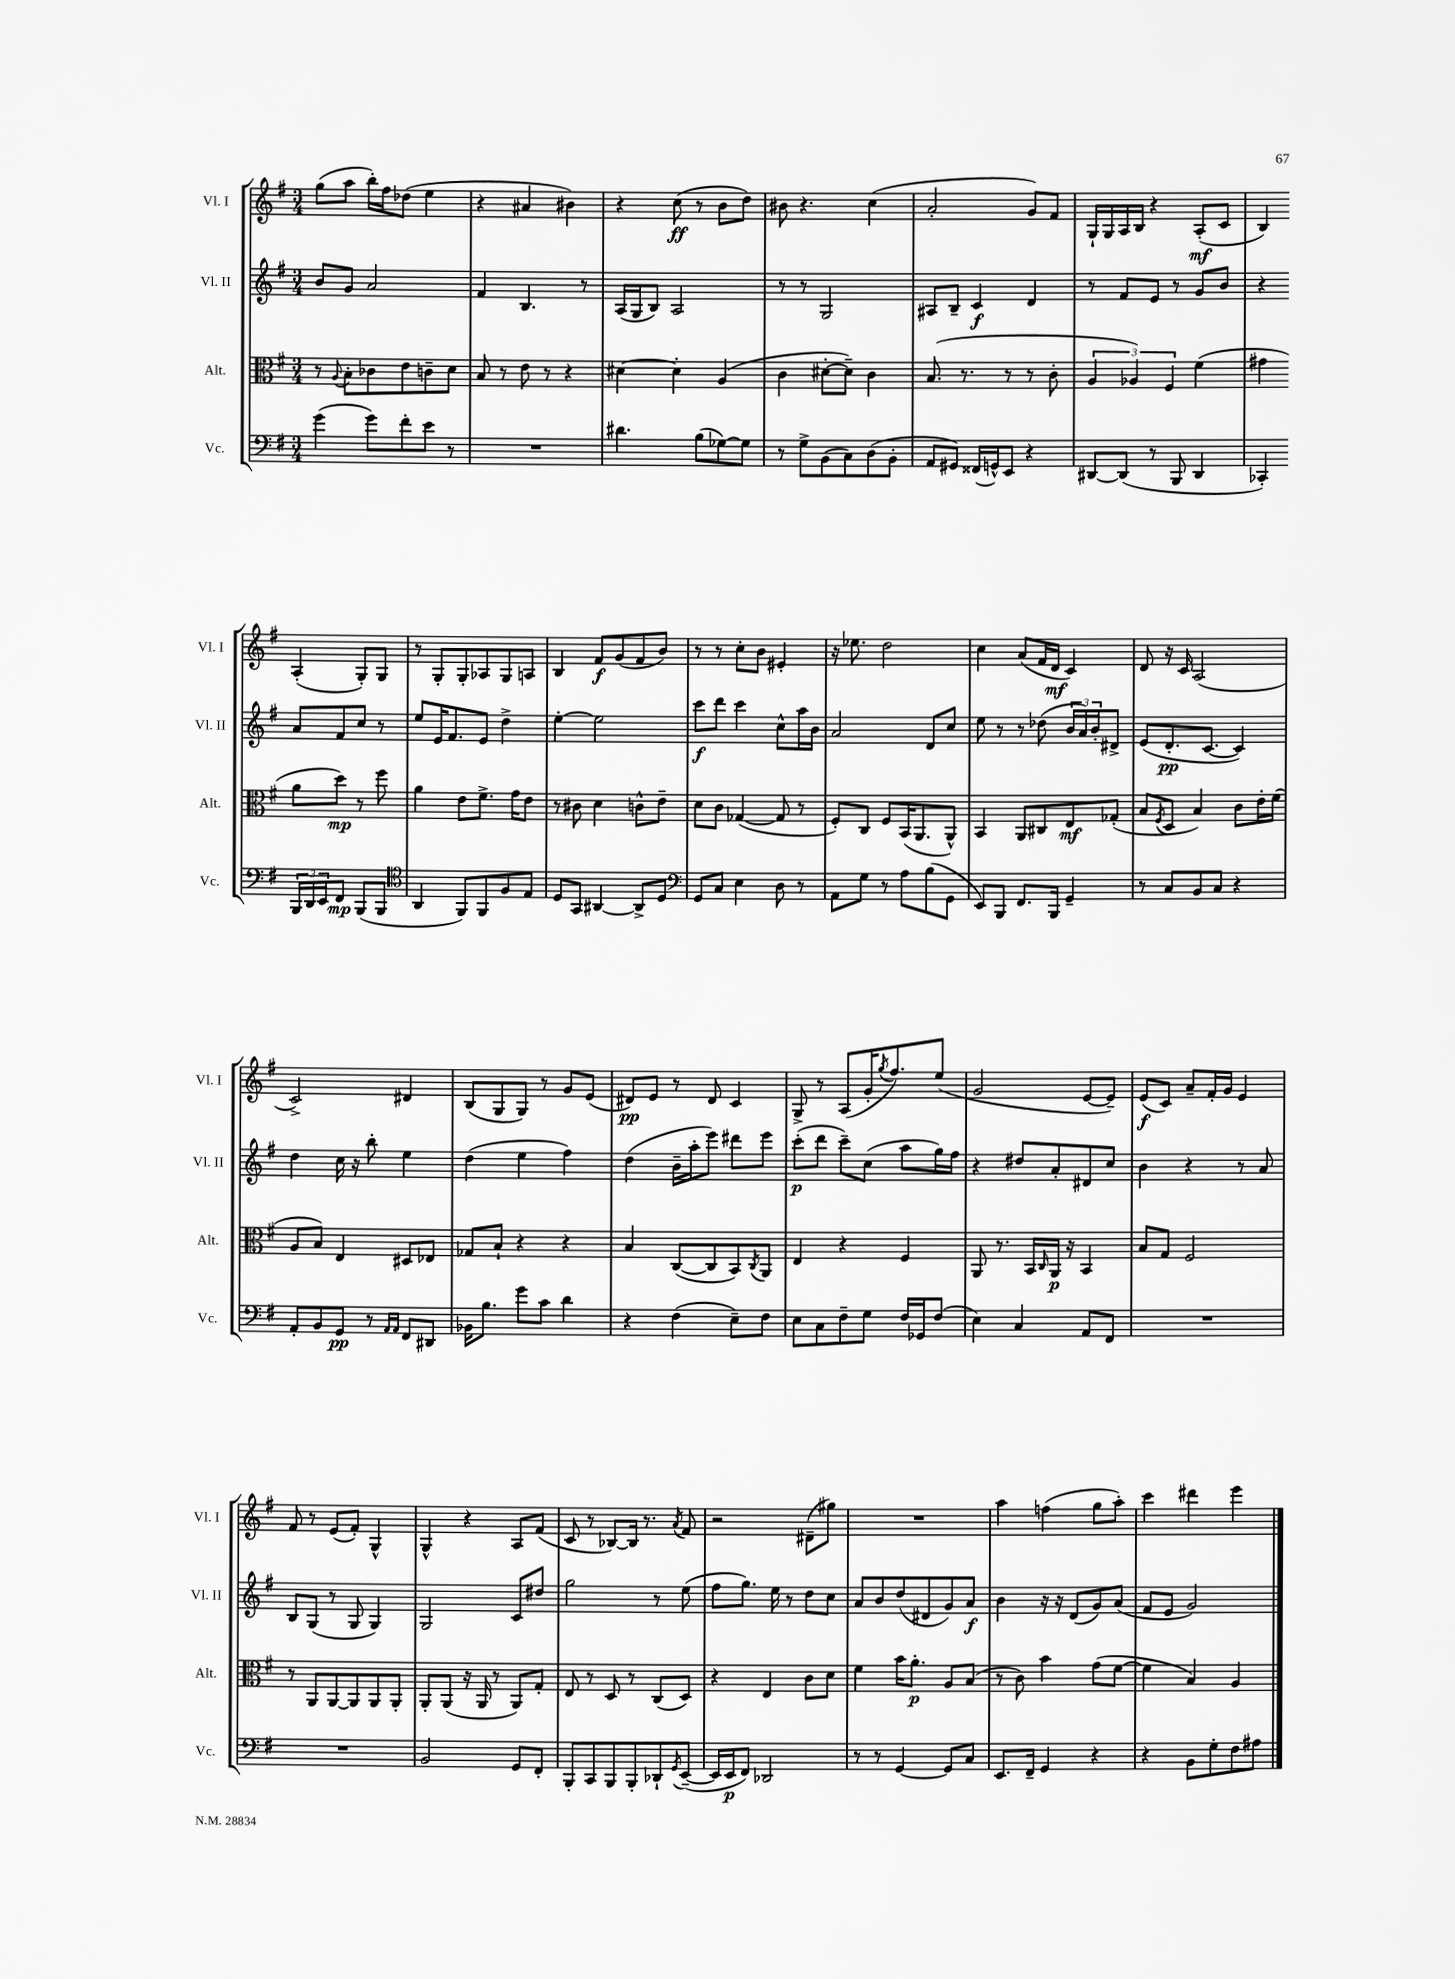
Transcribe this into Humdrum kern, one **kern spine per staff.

**kern	**kern	**kern	**kern
*staff4	*staff3	*staff2	*staff1
*clefF4	*clefC3	*clefG2	*clefG2
*k[f#]	*k[f#]	*k[f#]	*k[f#]
*M3/4	*M3/4	*M3/4	*M3/4
(4g	8r	8b	(8gg
.	8qqA	.	.
.	8B'	8g	8aa
8g)	8c-	2a	16bb')
.	.	.	16ff#
8f#'	8e	.	(8dd-
8e	8c~	.	4ee
8r	8d	.	.
=	=	=	=
2.r	8B	4f#	4r
.	8r	.	.
.	8e	4.B	4a#
.	8r	.	.
.	4r	.	4b#)
.	.	8r	.
=	=	=	=
4.d#	[4d#	(16A	4r
.	.	16G	.
.	.	8B)	.
.	4d#']	2A	(8cc
(8B	.	.	8r
[8G-)	(4A	.	8b
8G-]	.	.	8dd)
=	=	=	=
8r	4c	8r	8b#
8G^	.	8r	4.r
(8BB	[8d#'	2G	.
8C)	8d#~])	.	.
(8D	4c	.	(4cc
8BB'	.	.	.
=	=	=	=
8AA	(8.B	8A#	2a'
8GG#)	.	8B~	.
.	8.r	.	.
(16FF##	.	4c	.
16GG^^)	.	.	.
8EE	8r	.	.
4r	8r	4d	8g)
.	8c'	.	8f#
=	=	=	=
[8DD#	6A	8r	16G`
.	.	.	16G
(8DD#]	.	8f#	16A
.	6A-)	.	.
.	.	.	16B
8r	.	8e	4r
.	6F#	.	.
8BBB	.	8r	.
4DD#	(4f#	8g	(8A'
.	.	8b	8c
=	=	=	=
4CC-')	4g#	4r	4B)
24BBB	8a	8a	(4A'
24DD	.	.	.
24EE	.	.	.
8FF#	8dd)	8f#	.
(8BBB	8r	8cc	8G')
8BBB	8ff#	8r	8G
=	=	=	=
*clefC4	*	*	*
4AA	4a	8ee	8r
.	.	16e	8G'
.	.	8.f#	.
8FF#)	8e	.	8G'
8FF#	8.f#^	8e	8A-
8F#	.	4dd^	8G
.	16g	.	.
8E	8e	.	8A
=	=	=	=
8D	8r	[4ee'	4B
8GG	8c#	.	.
[4AA#	4d	2ee]	8f#
.	.	.	(8g
8AA#^]	8c^^	.	8f#
8D	8e~	.	8b)
=	=	=	=
*clefF4	*	*	*
8GG	8d	8ccc	8r
8C	8c	8ddd	8r
4E	([4G-	4ccc	8cc'
.	.	.	8b
8D	8G-]	8cc^^	4e#'
8r	8r	16aa	.
.	.	16b	.
=	=	=	=
8AA	8F#')	2a	16r
.	.	.	8.ee-
8G	8C	.	.
8r	8F#	.	2dd
8A	(16BB	.	.
.	8.AA	.	.
(8B	.	8d	.
8GG	8AA^^)	8cc	.
=	=	=	=
8EE)	4BB	8ee	4cc
8BBB	.	8r	.
8.FF#	8AA	8r	(8a
.	8C#	(8dd-	16f#
16BBB	.	.	16d
4GG~	8E	24b	4c)
.	.	24a)	.
.	.	24b'	.
.	(8G-'	8d#^	.
=	=	=	=
8r	8B	(8e	8d
.	8qF#	.	.
8C	8D	8.d'	16r
.	.	.	16c
8BB	4B)	.	(2A
.	.	[8.c	.
8C	.	.	.
4r	8c	4c])	.
.	16e'	.	.
.	(16f#	.	.
=	=	=	=
8AA'	8A	4dd	2c^)
8BB	8B)	.	.
8GG	4E	16cc	.
.	.	16r	.
8r	.	8bb'	.
16qqAA	.	.	.
16qqAA	.	.	.
8FF#	8D#	4ee	4d#
8DD#	8E-	.	.
=	=	=	=
16BB-	8G-	(4dd	(8B
8.B	.	.	.
.	8B`	.	8G
8g	4r	4ee	8G)
8c	.	.	8r
4d	4r	4ff#)	8g
.	.	.	(8e
=	=	=	=
4r	4B	(4dd	8d#)
.	.	.	8e
(4F#	([8C	16b~	8r
.	.	16aa'	.
.	8C]	8eee)	8d#
8E~)	8BB)	8ddd#	4c
.	8qC	.	.
8F#	8AA	8eee	.
=	=	=	=
8E	4E	(8ccc'	8G^
8C	.	8ddd	8r
8F#~	4r	8ccc~)	(8A
8G	.	(8cc	16g'
.	.	.	8qgg
.	.	.	8.ff#)
16F#	4F#	8aa	.
16GG-	.	.	.
(8F#	.	16gg)	(8ee
.	.	16ff#	.
=	=	=	=
4E)	8AA	4r	2g
.	8.r	.	.
4C	.	8dd#	.
.	16BB	.	.
.	16qqC	.	.
.	16AA	8a'	.
.	16r	.	.
8AA	4BB	8d#	[8e
8FF#	.	8cc	8e~])
=	=	=	=
2.r	8B	4b	(8e
.	8G	.	8c)
.	2F#	4r	8a~
.	.	.	16f#'
.	.	.	16g
.	.	8r	4e
.	.	8a	.
=	=	=	=
2.r	8r	8B	8f#
.	8AA	(8G	8r
.	[8AA	8r	(8e
.	8AA]	8G	8f#')
.	8AA	4G)	4G^^
.	8AA'	.	.
=	=	=	=
2BB	8AA'	2G	4G^^
.	(8AA	.	.
.	16r	.	4r
.	16AA	.	.
.	8r	.	.
8GG	8AA)	8c	8A
8FF#'	8G'	8dd#	(8f#
=	=	=	=
8BBB'	8E	2gg	8c
8CC	8r	.	8r
8BBB	8D	.	[8B-)
8BBB'	8r	.	16B-]
.	.	.	8.r
8DD-`	(8C	8r	.
8qGG	.	.	8qa
([8EE~	8D)	(8ee	8f#
=	=	=	=
16EE]	4r	8ff#	2r
16EE	.	.	.
8FF#)	.	8.gg)	.
2DD-	4E	.	.
.	.	16ee	.
.	.	8r	.
.	8c	8dd	(8d#~
.	8d	8cc	8gg#)
=	=	=	=
8r	4f#	8a	2.r
8r	.	8b	.
[4GG	16b	(8dd	.
.	8.a'	.	.
.	.	8d#	.
8GG]	8A	8g)	.
8C	(8B	8a	.
=	=	=	=
8.EE	8r	4b	4aa
.	8c)	.	.
16FF#~	.	.	.
4GG	4b	16r	(4ff
.	.	16r	.
.	.	(8d	.
4r	(8g	8g)	8gg
.	[8f#	(8a	8aa')
=	=	=	=
4r	4f#]	8f#	4ccc
.	.	8e	.
8BB	4B)	2g)	4ddd#
8G'	.	.	.
8F#	4A	.	4eee
8A#	.	.	.
==	==	==	==
*-	*-	*-	*-
